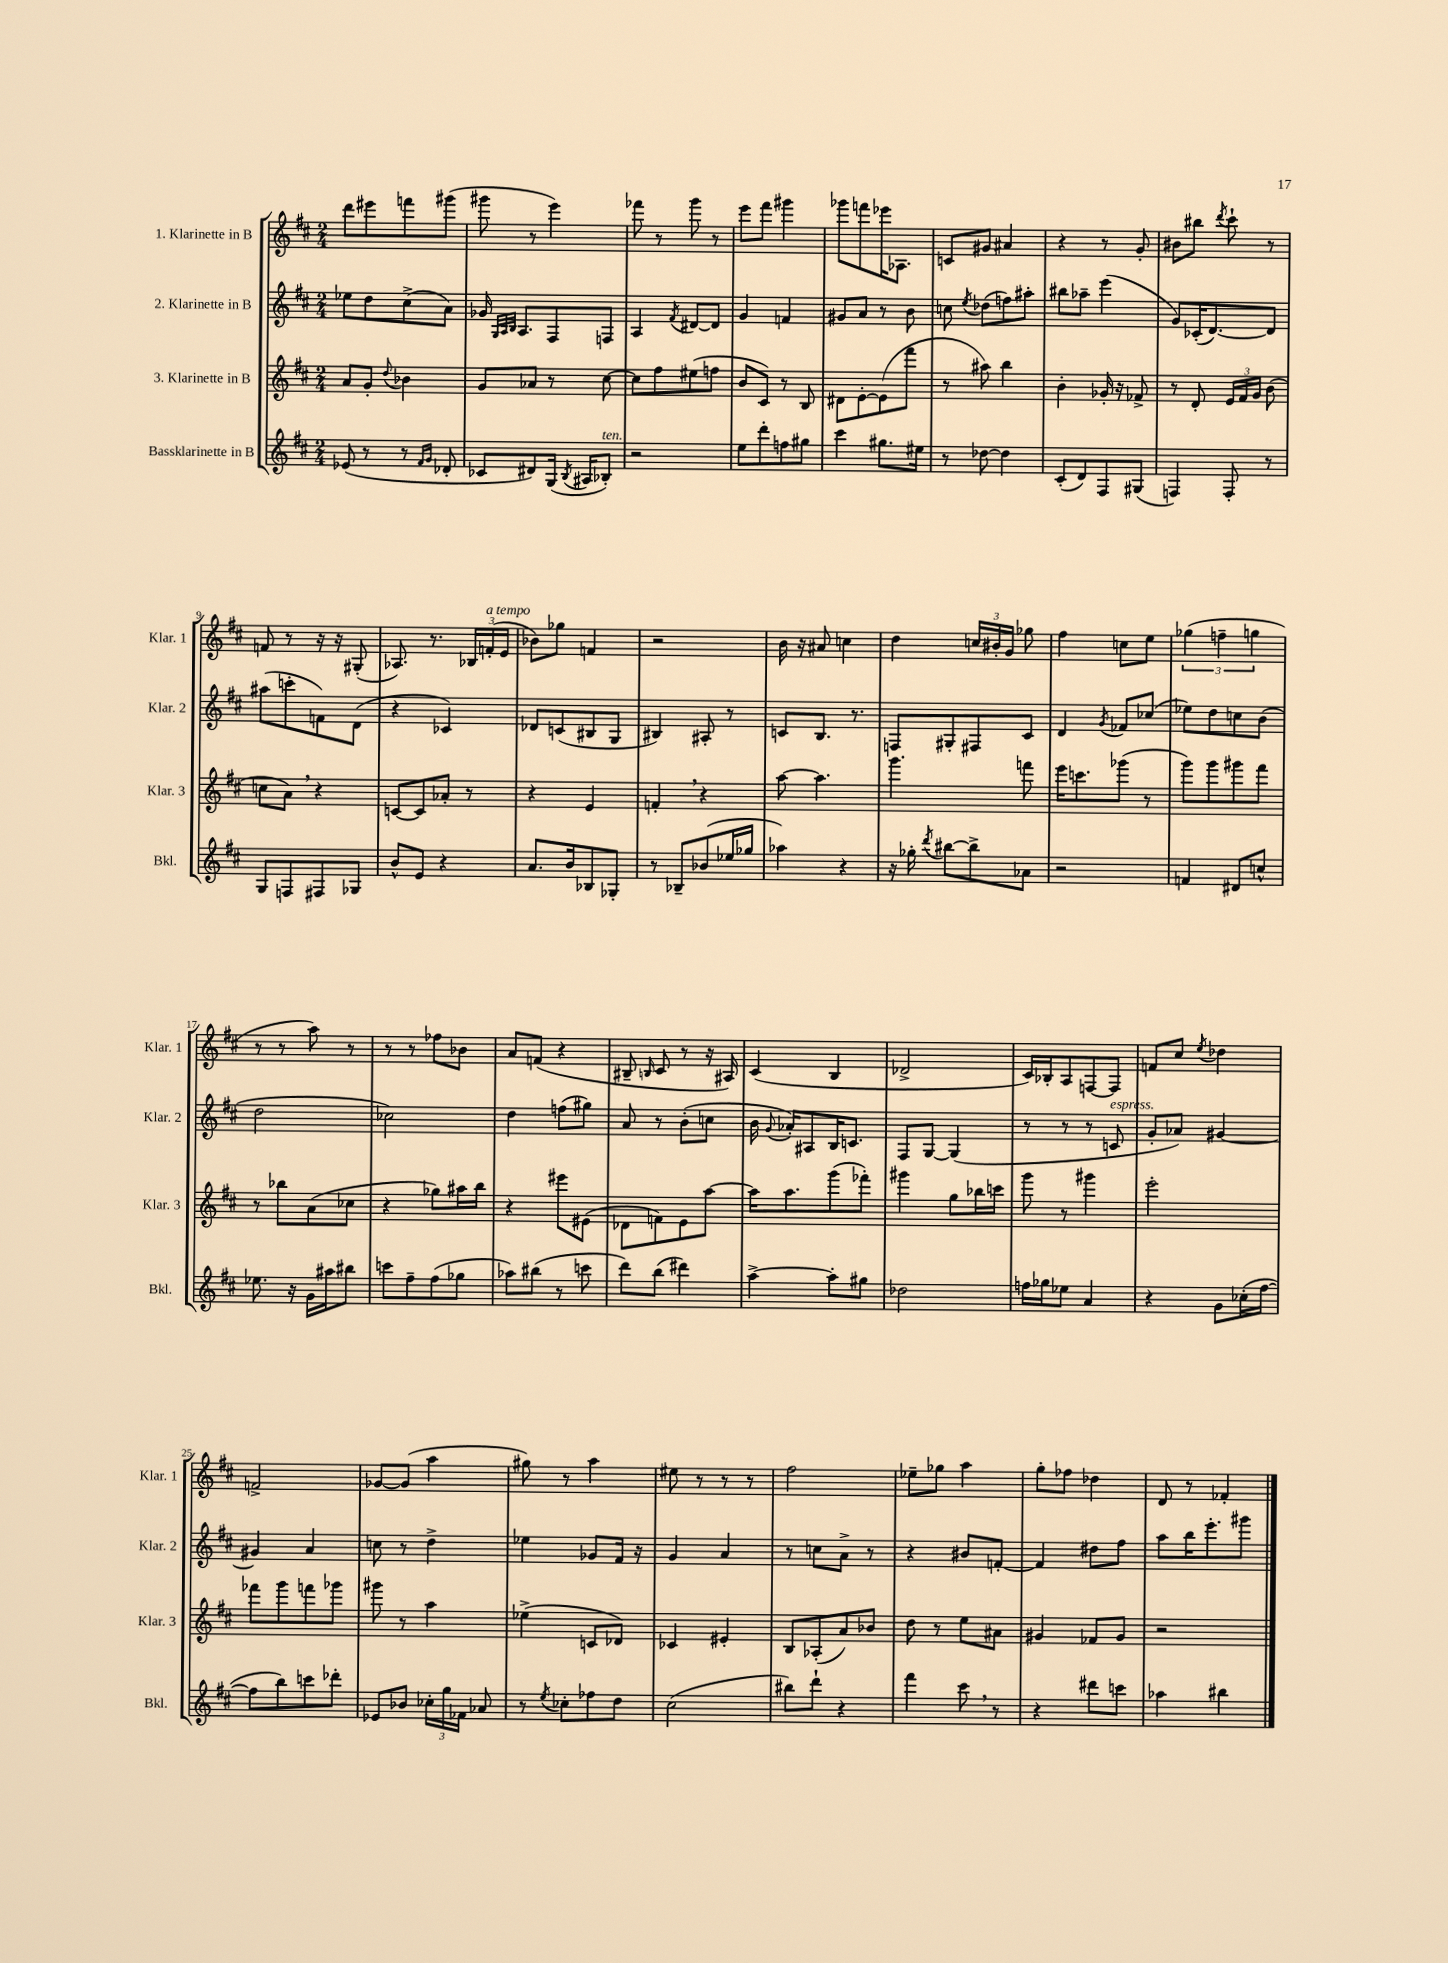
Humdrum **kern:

**kern	**kern	**kern	**kern
*part4	*part3	*part2	*part1
*staff4	*staff3	*staff2	*staff1
*I"Bassklarinette in B	*I"3. Klarinette in B	*I"2. Klarinette in B	*I"1. Klarinette in B
*I'Bkl.	*I'Klar. 3	*I'Klar. 2	*I'Klar. 1
*clefG2	*clefG2	*clefG2	*clefG2
*k[f#c#]	*k[f#c#]	*k[f#c#]	*k[f#c#]
*M2/4	*M2/4	*M2/4	*M2/4
=1	=1	=1	=1
(8e-X/	8a/L	8ee-X\L	8ddd\L
8r	8g'/J	8dd\	8eee#X\
.	8qqdd/	.	.
8r	4b-X\	(8cc#^\	8fffn\
16qqf#/LL	.	.	.
16qqg/JJ	.	.	.
8d-X'/	.	8a\J)	(8ggg#X\J
=2	=2	=2	=2
8c-X/L	8g/L	16g-X/	8ggg#X\
.	.	32qqG/LLL	.
.	.	32qqA/	.
.	.	32qqB/JJJ	.
.	.	8.A/L	.
8d#X/)	8a-X/J	.	8r
(16G/Jk	8r	8F#/	4eee\)
8qB/	.	.	.
16A#X/KL	.	.	.
!LO:TX:a:i:t=ten.	!	!	!
8B-X'/J)	[8cc#\	8Fn/J	.
=3	=3	=3	=3
2r	8cc#\L]	4A/	8fff-X\
.	8ff#\	.	8r
.	.	8qf#/	.
.	(8ee#X\	[8d#X/L	8ggg\
.	8ffn\J	8d#/J]	8r
=4	=4	=4	=4
8ee\L	8b/L	4g/	8eee\L
8ddd'\	8c#/J)	.	8fff#\J
8ffn\	8r	4fn/	4ggg#X\
8gg#X\J	8B/	.	.
=5	=5	=5	=5
4ccc#\	8d#X\L	8g#X/L	8ggg-X\L
.	[8e'\	8a/J	8fffn\
8.gg#X\L	(8e\]	8r	16eee-X\K
.	.	.	8.A-X\J
.	8fff#\J	8b\	.
16ee#X\Jk	.	.	.
=6	=6	=6	=6
8r	8r	8ccn\	8cn/L
.	.	8qee/	.
[8dd-X\	8aa#X\)	(8dd-X\L	8g#X/J
4dd-\]	4bb\	8ffn\)	4a#X/
.	.	8aa#X'\J	.
=7	=7	=7	=7
(8c#'/L	4b'\	8bb#X\L	4r
8d/)	.	8aa-X~\J	.
8F#/	16g-X'/	(4eee\	8r
.	16r	.	.
(8G#X/J	8f-X^/	.	8g'/
=8	=8	=8	=8
4Fn/)	8r	8g/L)	8b#X\L
.	8d'/	(16c-X'/K	8bb#X\J
.	.	[8.d/)	.
.	.	.	8qddd/
8F'/	24e/LL	.	8ccc#`\
.	24f#/	.	.
.	24g/JJ	.	.
8r	(8b\	8d/J]	8r
!!LO:LB:g=z
=9	=9	=9	=9
8G/L	8ccn\L	(8aa#X\L	8fn/
8Fn/	8a,\J)	8cccn'\	8r
8F#X/	4r	8fn\)	16r
.	.	.	16r
8G-X/J	.	(8d\J	(8G#X'/
=10	=10	=10	=10
8b^^/L	[8cn/L	4r	8.A-X/)
8e/J	8c/]	.	.
.	.	.	8.r
4r	8a-X'/J	4c-X/)	.
.	8r	.	24B-X/LL
!	!	!	!LO:TX:a:i:t=a tempo
.	.	.	(24fn'/
.	.	.	24e/JJ
=11	=11	=11	=11
8.a/L	4r	8d-X/L	8b-X\L)
.	.	(8cn/	8gg-X\J
16b/k	.	.	.
8B-X/	4e/	8B#X/	4fn/
8G-X'/J	.	8G/J	.
=12	=12	=12	=12
8r	4fn',/	4B#X/)	2r
8B-X~/L	.	.	.
(8b-X/	4r	8A#X'/	.
16ee-X/L	.	8r	.
16gg-X/JJ	.	.	.
=13	=13	=13	=13
4aa-X\)	[8aa\	8cn/L	16b\
.	.	.	16r
.	4.aa\]	8.B/J	8a#X/
4r	.	.	4ccn\
.	.	8.r	.
=14	=14	=14	=14
16r	4.ggg\	8Fn/L	4dd\
16gg-X'\	.	.	.
8qddd/	.	.	.
[8bb#X\L	.	8G#X'/	.
8bb#^\]	.	8F#X/	24ccn/LL
.	.	.	24b#X'/
.	.	.	24g/JJ
8a-X\J	8fffn\	8c#/J	8gg-X\
=15	=15	=15	=15
2r	16eee\KL	4d/	4ff#\
.	8.cccn\	.	.
.	.	8qg/	.
.	(8ggg-X\J	8f-X/L	8ccn\L
.	8r	(8cc-X/J	8ee\J
=16	=16	=16	=16
4fn/	8ggg\L)	8ee-X\L)	(6gg-X\
.	8ggg\	8dd\	.
.	.	.	6ffn~\
8d#X/L	8ggg#X\	8ccn\	.
.	.	.	6ggn\
8ccn^^/J	8fff#\J	(8b\J	.
!!LO:LB:g=z
=17	=17	=17	=17
8.ee-X\	8r	2dd\	8r
.	8bb-X\L	.	8r
16r	.	.	.
16g\LL	(8a\	.	8aa\)
16aa#X\J	.	.	.
8bb#X\J	8cc-X\J	.	8r
=18	=18	=18	=18
8cccn\L	4r	2cc-X\)	8r
8ff#~\	.	.	8r
(8ff#\	8gg-X\L)	.	8ff-X\L
8gg-X\J	16aa#X\L	.	8b-X\J
.	16bb\JJ	.	.
=19	=19	=19	=19
8aa-X\L)	4r	4dd\	8a/L
(8bb#X\J	.	.	(8fn/J
8r	8eee#X\L	(8ffn\L	4r
8cccn\	(8e#X\J	8gg#X\J)	.
=20	=20	=20	=20
8ddd\L)	8d-X\L	8a/	8B#X~/
.	.	.	16qqBn/
(8bb\J	8fn\)	8r	8c#/
4ddd#X\)	8e\	(8b'\L	8r
.	[8aa\J	8ccn\J	16r
.	.	.	16A#X/)
=21	=21	=21	=21
[4aa^\	16aa\KL]	16b\	(4c#/
.	.	8qqg/	.
.	8.aa\	16a-X'/KL)	.
.	.	8A#X/	.
8aa'\L]	(8ggg\	16B/K	4B/
.	.	8.cn/J	.
8gg#X\J	8fff-X'\J)	.	.
=22	=22	=22	=22
2dd-X\	4ggg#X\	8F#/L	2d-X^/
.	.	[8G/J	.
.	8gg\L	(4G/]	.
.	16bb-X\L	.	.
.	16cccn\JJ	.	.
=23	=23	=23	=23
16ffn\LL	8ggg\	8r	16c#/LL)
16gg-X\J	.	.	16B-X'/J
8ee-X\J	8r	8r	8A/
4a/	4ggg#X\	8r	[8Fn/
!	!	!LO:TX:a:i:t=espress.	!
.	.	8cn/	8F/J]
=24	=24	=24	=24
4r	2eee'\	8g'/L	8fn/L
.	.	8a-X/J)	8cc#/J
.	.	.	8qee/
8g\L	.	[4g#X/	4dd-X\
(16cc-X'\L	.	.	.
[16ff#\JJ	.	.	.
!!LO:LB:g=z
=25	=25	=25	=25
8ff#\L]	8fff-X\L	4g#X/]	2fn^/
8bb\)	8ggg\	.	.
8cccn\	8fffn\	4a/	.
8ddd-X'\J	8ggg-X\J	.	.
=26	=26	=26	=26
8e-X/L	8ggg#X\	8ccn\	[8g-X/L
8b-X/J	8r	8r	(8g-/J]
24cc-X'\LL	4aa\	4dd^\	4aa\
24gg\	.	.	.
24f-X\JJ	.	.	.
8a-X/	.	.	.
=27	=27	=27	=27
8r	(4ee-X^\	4ee-X\	8gg#X\)
8qee/	.	.	.
8cc-X'\L	.	.	8r
8ff-X\	8cn/L	8g-X/L	4aa\
8dd\J	8d-X/J)	16f#/Jk	.
.	.	16r	.
=28	=28	=28	=28
(2cc#\	4c-X/	4g/	8ee#X\
.	.	.	8r
.	4e#X'/	4a/	8r
.	.	.	8r
=29	=29	=29	=29
8bb#X\L)	8B/L	8r	2ff#\
8ddd`\J	(8A-X'/	8ccn\L	.
4r	8a/)	8a^\J	.
.	8b-X/J	8r	.
=30	=30	=30	=30
4fff#\	8dd\	4r	8ee-X~\L
.	8r	.	8gg-X\J
8ccc#,\	8ee\L	8b#X/L	4aa\
8r	8a#X\J	[8fn'/J	.
=31	=31	=31	=31
4r	4g#X/	4f/]	8gg'\L
.	.	.	8ff-X\J
8ddd#X\L	8f-X/L	8dd#X\L	4dd-X\
8cccn\J	8g#/J	8ff#\J	.
=32	=32	=32	=32
4aa-X\	2r	8aa\L	8d/
.	.	16bb\K	8r
.	.	8.eee'\	.
4bb#X\	.	.	4f-X'/
.	.	8ggg#X\J	.
==	==	==	==
*-	*-	*-	*-
